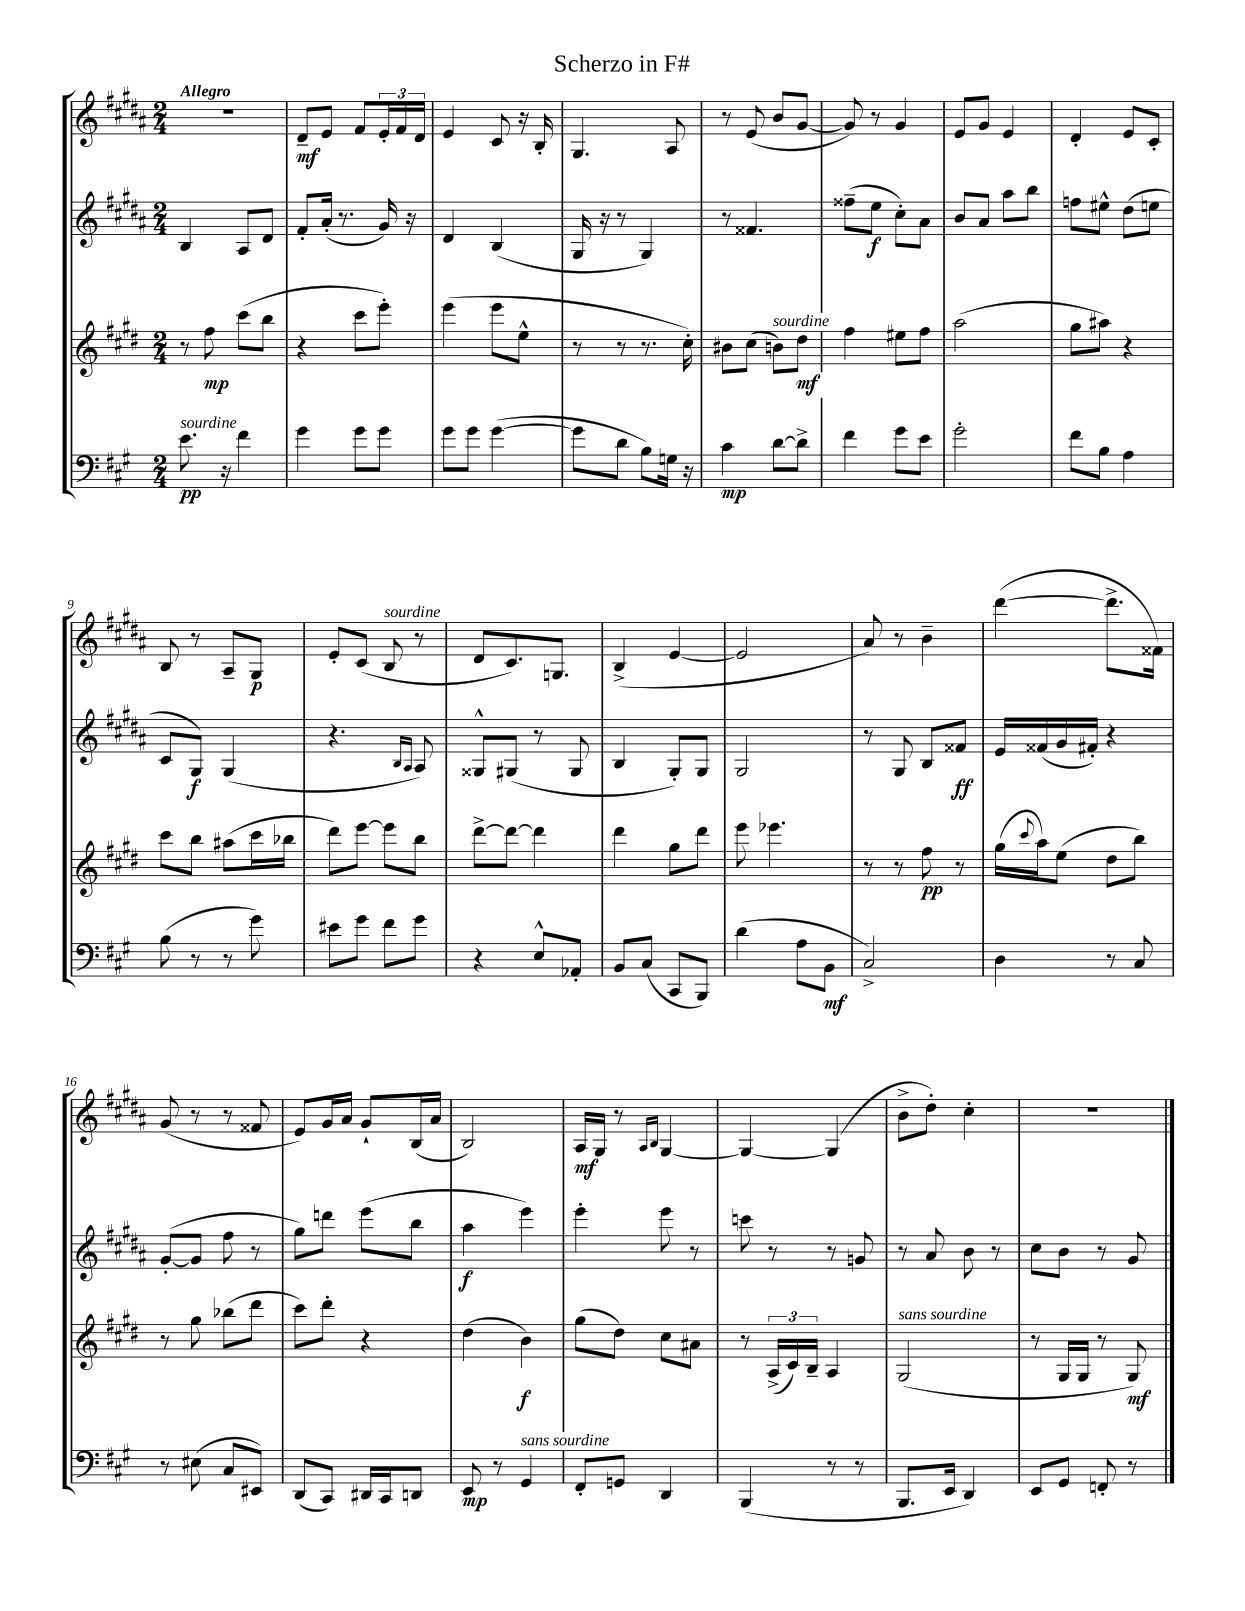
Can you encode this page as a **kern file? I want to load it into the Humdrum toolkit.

**kern	**kern	**kern	**kern
*staff4	*staff3	*staff2	*staff1
*clefF4	*clefG2	*clefG2	*clefG2
*k[f#c#g#]	*k[f#c#g#d#]	*k[f#c#g#d#a#]	*k[f#c#g#d#a#]
*M2/4	*M2/4	*M2/4	*M2/4
8.e	8r	4B	2r
.	8ff#	.	.
16r	.	.	.
4f#	(8ccc#	8A#	.
.	8bb	8d#	.
=	=	=	=
4g#	4r	8f#'	8d#~
.	.	(16a#'	8e
.	.	8.r	.
8g#	8ccc#	.	8f#
8g#	8eee')	16g#)	24e'
.	.	.	24f#
.	.	16r	.
.	.	.	24d#
=	=	=	=
8g#	(4eee	4d#	4e
8g#	.	.	.
([4g#	8eee	(4B	8c#
.	8ee^^	.	16r
.	.	.	16B'
=	=	=	=
8g#]	8r	16G#	4.G#
.	.	16r	.
8d	8r	8r	.
8B)	8.r	4G#)	.
16G	.	.	8A#
16r	16cc#')	.	.
=	=	=	=
4c#	8b#	8r	8r
.	(8cc#	4.f##	(8e
[8d	8b)	.	8b
8d^]	8dd#	.	[8g#
=	=	=	=
4f#	4ff#	(8ff##~	8g#])
.	.	8ee	8r
8g#	8ee#	8cc#')	4g#
8e	8ff#	8a#	.
=	=	=	=
2g#'	(2aa	8b	8e
.	.	8a#	8g#
.	.	8aa#	4e
.	.	8bb	.
=	=	=	=
8f#	8gg#	8ff	4d#'
8B	8aa#)	8ee#^^	.
4A	4r	(8dd#	8e
.	.	8ee	8c#'
=	=	=	=
(8B	8ccc#	8c#	8B
8r	8bb	8G#)	8r
8r	(8aa#	(4G#	8A#~
8g#)	16ccc#	.	8G#
.	16bb-	.	.
=	=	=	=
8e#	8ddd#)	4.r	8e'
8g#	[8eee	.	(8c#
8f#	8eee]	.	8B
.	.	16qqB	.
.	.	16qqA#	.
8g#	8bb	8A#)	8r
=	=	=	=
4r	[8ddd#^	8G##^^	8d#
.	8ddd#_	(8G#	8.c#)
8E^^	4ddd#]	8r	.
.	.	.	8.G
8AA-'	.	8G#	.
=	=	=	=
8BB	4ddd#	4B	(4B^
(8C#	.	.	.
8CC#	8gg#	8G#')	[4e
8BBB)	8ddd#	8G#	.
=	=	=	=
(4d	8eee	2G#	2e]
.	4.eee-	.	.
8A	.	.	.
8BB	.	.	.
=	=	=	=
2C#^)	8r	8r	8a#)
.	8r	8G#	8r
.	8ff#	8B	4b~
.	8r	8f##	.
=	=	=	=
4D	(16gg#	16e	([4ddd#
.	8qqccc#	.	.
.	16aa)	(16f##	.
.	(8ee	16g#	.
.	.	16f#')	.
8r	8dd#	4r	8.ddd#^]
8C#	8bb)	.	.
.	.	.	16f##)
=	=	=	=
8r	8r	([8g#'	(8g#
(8E#	8gg#	8g#]	8r
8C#	(8bb-	8ff#	8r
8EE#)	8ddd#	8r	8f##
=	=	=	=
(8DD	8ccc#)	8gg#)	8e)
8CC#)	8ddd#'	8ddd	16g#
.	.	.	16a#
16DD#	4r	(8eee	8g#`
16CC#	.	.	.
8DD	.	8bb	(16B
.	.	.	16a#
=	=	=	=
8EE	(4dd#	4aa#	2B)
8r	.	.	.
4GG#	4b)	4eee)	.
=	=	=	=
8FF#'	(8gg#	4eee'	16A#
.	.	.	16G#
8GG	8dd#)	.	8r
.	.	.	16qqA#
.	.	.	16qqB
4DD	8cc#	8eee	[4G#
.	8a#	8r	.
=	=	=	=
(4BBB	8r	8ccc	4G#_
.	(24A^	8r	.
.	24c#)	.	.
.	24B~	.	.
8r	4A	8r	(4G#]
8r	.	8g	.
=	=	=	=
8.BBB	(2G#	8r	8b^
.	.	8a#	8dd#')
16EE	.	.	.
4DD)	.	8b	4cc#'
.	.	8r	.
=	=	=	=
8EE	8r	8cc#	2r
8GG#	16G#	8b	.
.	16G#	.	.
8FF'	8r	8r	.
8r	8G#)	8g#	.
==	==	==	==
*-	*-	*-	*-
